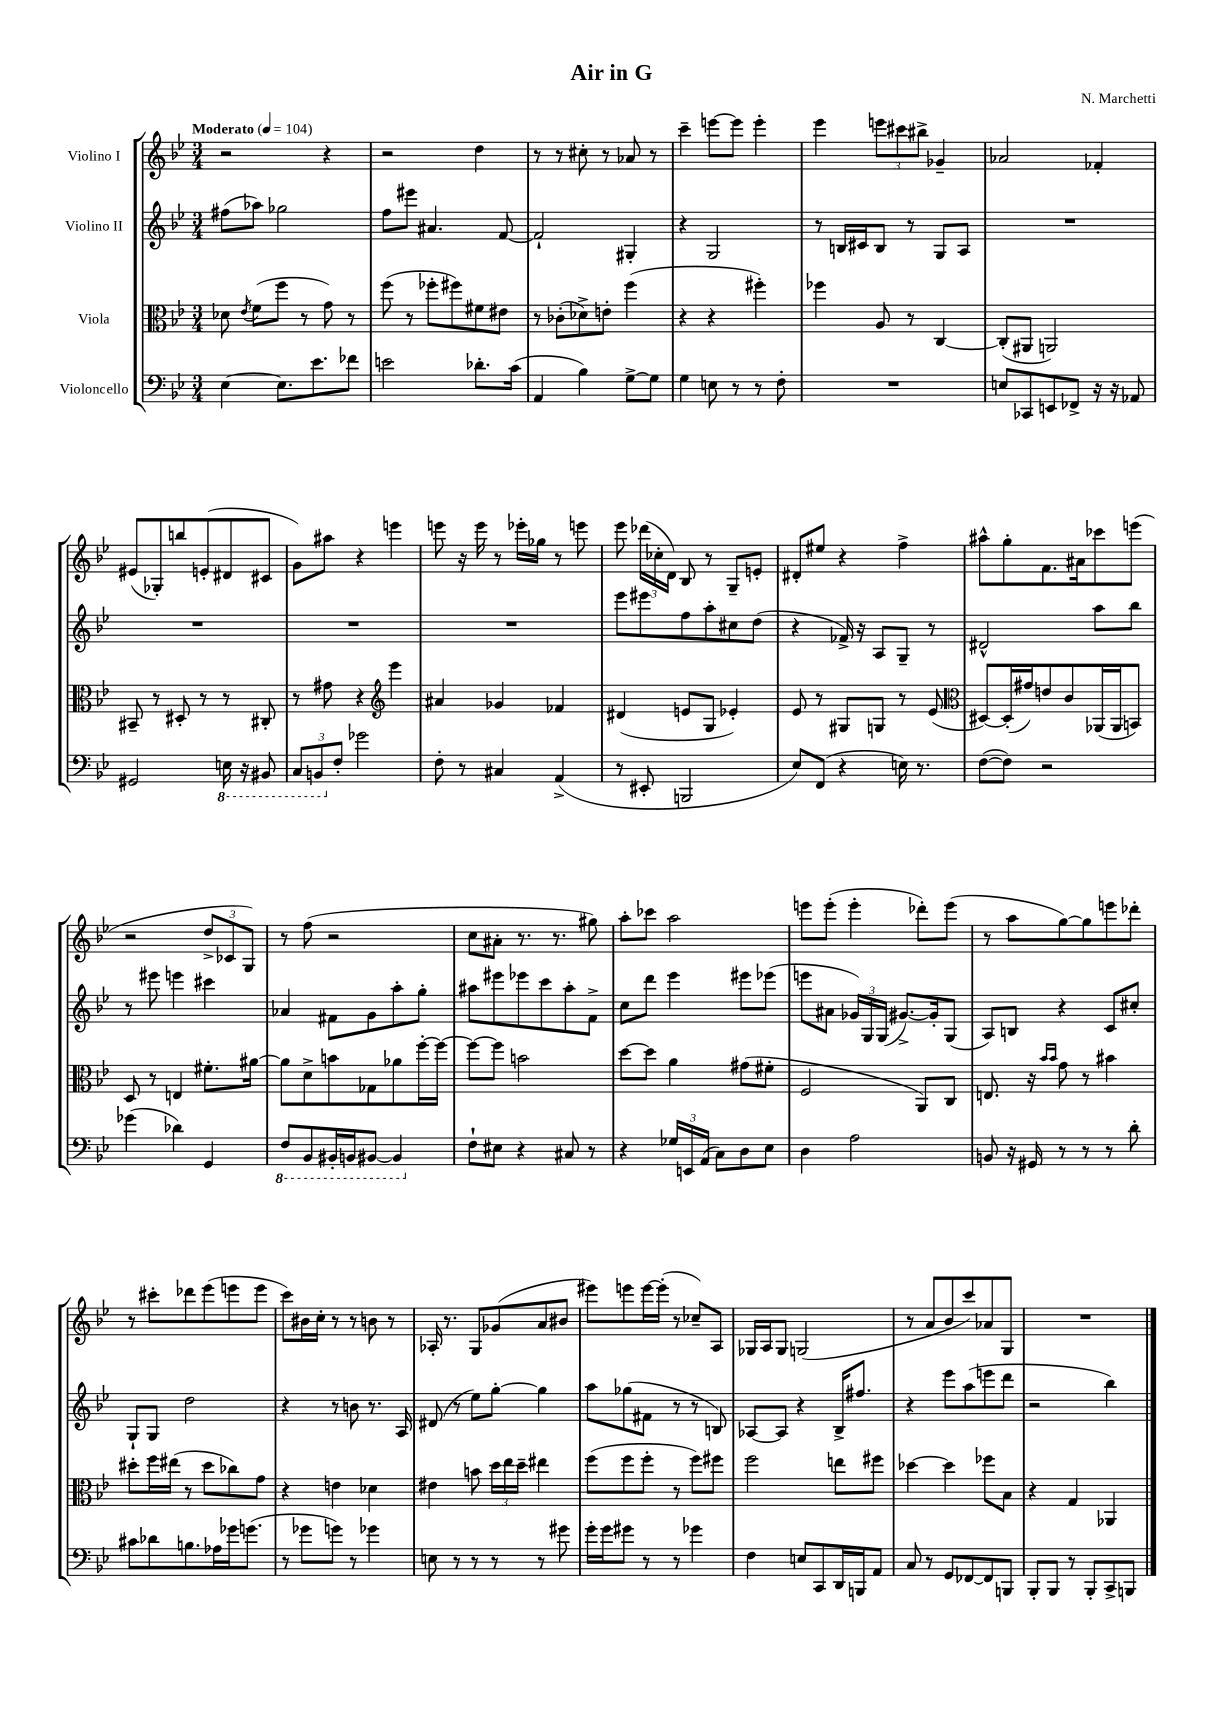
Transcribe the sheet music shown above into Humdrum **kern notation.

**kern	**kern	**kern	**kern
*part4	*part3	*part2	*part1
*staff4	*staff3	*staff2	*staff1
*I"Violoncello	*I"Viola	*I"Violino II	*I"Violino I
*clefF4	*clefC3	*clefG2	*clefG2
*k[b-e-]	*k[b-e-]	*k[b-e-]	*k[b-e-]
*M3/4	*M3/4	*M3/4	*M3/4
*MM104	*MM104	*MM104	*MM104
=1	=1	=1	=1
!	!	!	!LO:TX:a:B:t=Moderato
[4E-\	8d-X\	(8ff#X\L	2r
.	8qe-/	.	.
.	(8f\L	8aa-X\J)	.
8.E-\L]	8ff\J	2gg-X\	.
.	8r	.	.
8.e-\	.	.	.
.	8g\)	.	4r
8f-X\J	8r	.	.
=2	=2	=2	=2
2en\	(8ff\	8ff\L	2r
.	8r	8eee#X\J	.
.	8ff-X'\L	4.a#X/	.
.	8ff#X\)	.	.
8.d-X'\L	8f#X\	.	4dd\
.	8e#X\J	[8f/	.
(16c\Jk	.	.	.
=3	=3	=3	=3
4AA/	8r	2f`/]	8r
.	(8c-X'\L	.	8r
4B-\)	8d-X^\)	.	8cc#X'\
.	8en'\J	.	8r
[8G^\L	(4ff\	4G#X'/	8a-X/
8G\J]	.	.	8r
=4	=4	=4	=4
4G\	4r	4r	4ccc~\
8En\	4r	2G/	[8eeen\L
8r	.	.	8eee\J]
8r	4ff#X'\)	.	4eee'\
8F'\	.	.	.
=5	=5	=5	=5
2.r	4ff-X\	8r	4eee-\
.	.	16Bn/LL	.
.	.	16c#X/J	.
.	8A/	8B/J	12eeen\L
.	.	.	12ccc#X\
.	8r	8r	.
.	.	.	12bb#X^\J
.	[4C/	8G/L	4g-X~/
.	.	8A/J	.
=6	=6	=6	=6
8En/L	(8C'/L]	2.r	2a-X/
8CC-X/	8AA#X/J	.	.
8EEn/	2AAn/)	.	.
8FF-X^/J	.	.	.
16r	.	.	4f-X'/
16r	.	.	.
8AA-X/	.	.	.
!!LO:LB:g=z
=7	=7	=7	=7
2GG#X/	8BB#X~/	2.r	(8e#X/L
.	8r	.	8G-X'/)
.	8D#X'/	.	8bbn/
.	8r	.	(8en'/
*8ba	*	*	*
16EEn\	8r	.	8d#X/
16r	.	.	.
8BBB#X/	8C#X'/	.	8c#X/J
=8	=8	=8	=8
12CC/L	8r	2.r	8g\L)
12BBBn/	.	.	.
.	8g#X\	.	8aa#X\J
*X8ba	*	*	*
12F'/J	.	.	.
2g-X\	4r	.	4r
*	*clefG2	*	*
.	4eee-\	.	4eeen\
=9	=9	=9	=9
8F'\	4a#X/	2.r	8eeen\
8r	.	.	16r
.	.	.	16eee\
4C#X/	4g-X/	.	8r
.	.	.	16eee-X'\LL
.	.	.	16gg-X\JJ
(4AA^/	4f-X/	.	8r
.	.	.	8eeen\
=10	=10	=10	=10
8r	(4d#X/	8eee-\L	8eee-\
8EE#X'/	.	8eee#X\	(24ddd-X\LL
.	.	.	24cc-X'\
.	.	.	24d\JJ)
2BBBn/	8en/L	8ff\	8B-/
.	8G/J	8aa'\	8r
.	4e-X'/)	8cc#X\	8G~/L
.	.	(8dd\J	8en'/J
=11	=11	=11	=11
8E-/L)	8e-/	4r	8d#X'/L
(8FF/J	8r	.	8ee#X/J
4r	8G#X/L	16f-X^/)	4r
.	.	16r	.
.	8Gn/J	8A/L	.
16En\)	8r	8G~/J	4ff^\
8.r	.	.	.
.	(8e-/	8r	.
=12	=12	=12	=12
*	*clefC3	*	*
([8F\L	[8D#X/L)	2d#X^^/	8aa#X^^\L
8F\J])	(16D#'/L]	.	8gg'\
.	16g#X/J)	.	.
2r	8en/	.	8.f\
.	8c/	.	.
.	.	.	16a#X\k
.	(16AA-X/L	8aa\L	8ccc-X\
.	16AA-/J	.	.
.	8BBn/J)	8bb-\J	(8eeen\J
!!LO:LB:g=z
=13	=13	=13	=13
(4g-X\	8D/	8r	2r
.	8r	8eee#X\	.
4d-X\)	4En/	4eeen\	.
4GG/	8.f#X'\L	4ccc#X\	12dd^/L
.	.	.	12c-X/
.	.	.	12G/J)
.	[16a#X\Jk	.	.
=14	=14	=14	=14
*8ba	*	*	*
8FF/L	8a#\L]	4a-X/	8r
8BBB-/	8d^\	.	(8ff\
16BBB#X'/L	8bn\	8f#X\L	2r
16BBBn/J	.	.	.
[8BBB#X/J	8G-X\	8g\	.
4BBB#/]	8a-X\	8aa'\	.
.	[16ff'\L	8gg'\J	.
.	16ff\JJ_	.	.
=15	=15	=15	=15
*X8ba	*	*	*
8F`\L	8ff\L_	8aa#X\L	8cc\L
8E#X\J	8ff\J]	8eee#X\	8a#X'\J
4r	2bn\	8eee-X\	8.r
.	.	8ccc\	.
.	.	.	8.r
8C#X/	.	8aa#'\	.
8r	.	8f^\J	8gg#X\)
=16	=16	=16	=16
4r	[8dd\L	8cc\L	8aa'\L
.	8dd\J]	8ddd\J	8ccc-X\J
24G-X/LL	4a\	4eee-\	2aa\
24EEn/	.	.	.
(24AA/JJ	.	.	.
8C\L)	.	.	.
8D\	(8g#X\L	8eee#X\L	.
8E-\J	8f#X'\J	(8eee-X\J	.
=17	=17	=17	=17
4D\	2F/	8eeen\L	8eeen\L
.	.	8a#X\J	(8eee'\J
2A\	.	24g-X/LL)	4eee'\
.	.	24G/	.
.	.	(24G/JJ	.
.	.	[8.g#X^/L)	.
.	8AA/L)	.	8ddd-X'\L)
.	.	16g#'/k]	.
.	8C/J	(8G/J	(8eee\J
=18	=18	=18	=18
8BBn/	8.En/	8A/L)	8r
16r	.	8Bn/J	8aa\L
16GG#X/	16r	.	.
.	16qqb-/LL	.	.
.	16qqb-/JJ	.	.
8r	8g\	4r	[8gg\)
8r	8r	.	8gg\]
8r	4b#X\	8c/L	8eeen\
8d'\	.	8cc#X'/J	8ddd-X'\J
!!LO:LB:g=z
=19	=19	=19	=19
8c#X\L	8dd#X'\L	8G`/L	8r
8d-X\	16ff\L	8G/J	8ccc#X'\L
.	(16ee#X\JJ	.	.
8.Bn\	8r	2dd\	8ddd-X\
.	8dd#\L	.	(8eee-\
16A-X\L	.	.	.
16g-X\J	8cc-X\)	.	8eeen\
(8.gn\J	.	.	.
.	8g\J	.	8eee\J
=20	=20	=20	=20
8r	4r	4r	8ccc\L)
8g-X\L	.	.	16b#X\L
.	.	.	16cc'\JJ
8gn\J)	4en\	8r	8r
8r	.	8bn\	8r
4g-X\	4d-X\	8.r	8bn\
.	.	.	8r
.	.	16A/	.
=21	=21	=21	=21
8En\	4e#X\	(8d#X/	16A-X'/
.	.	.	8.r
8r	.	8r	.
8r	8bn\	8ee-\L)	8G/L
8r	24dd\LL	[8gg'\J	(8g-X/
.	24ee-\	.	.
.	24dd~\JJ	.	.
8r	4ee#X\	4gg\]	8a/
8g#X\	.	.	8b#X/J
=22	=22	=22	=22
16g'\LL	(8ff\L	8aa\L	8eee#X\L)
16g\J	.	.	.
8g#X\J	8ff\	(8gg-X\	8eeen\
8r	8ff'\J	8f#X\J	[16eee\L
.	.	.	(16eee'\JJ]
8r	8r	8r	8r
4g-X\	8ff\L)	8r	8cc-X~/L)
.	8ff#X\J	8Bn/)	8A/J
=23	=23	=23	=23
4F\	2ff\	[8A-X/L	16G-X/LL
.	.	.	16A/J
.	.	8A-/J]	8G-/J
8En/L	.	4r	(2Gn/
8CC/	.	.	.
16DD/L	8een\L	16B-^/KL	.
16BBBn/J	.	8.ff#X/J	.
8AA/J	8ff#X\J	.	.
=24	=24	=24	=24
8C/	[4dd-X\	4r	8r
8r	.	.	8a/L
8GG/L	4dd-\]	8eee-\L	8b-/
[8FF-X/	.	(8aa\	8ccc/)
8FF-/]	8ff-X\L	8eeen\	8a-X/
8BBBn/J	8B-\J	8ddd\J	8G/J
=25	=25	=25	=25
8BBB-'/L	4r	2r	2.r
8BBB-/J	.	.	.
8r	4G/	.	.
8BBB-'/L	.	.	.
8CC^/	4AA-X/	4bb-\)	.
8BBBn/J	.	.	.
==	==	==	==
*-	*-	*-	*-
